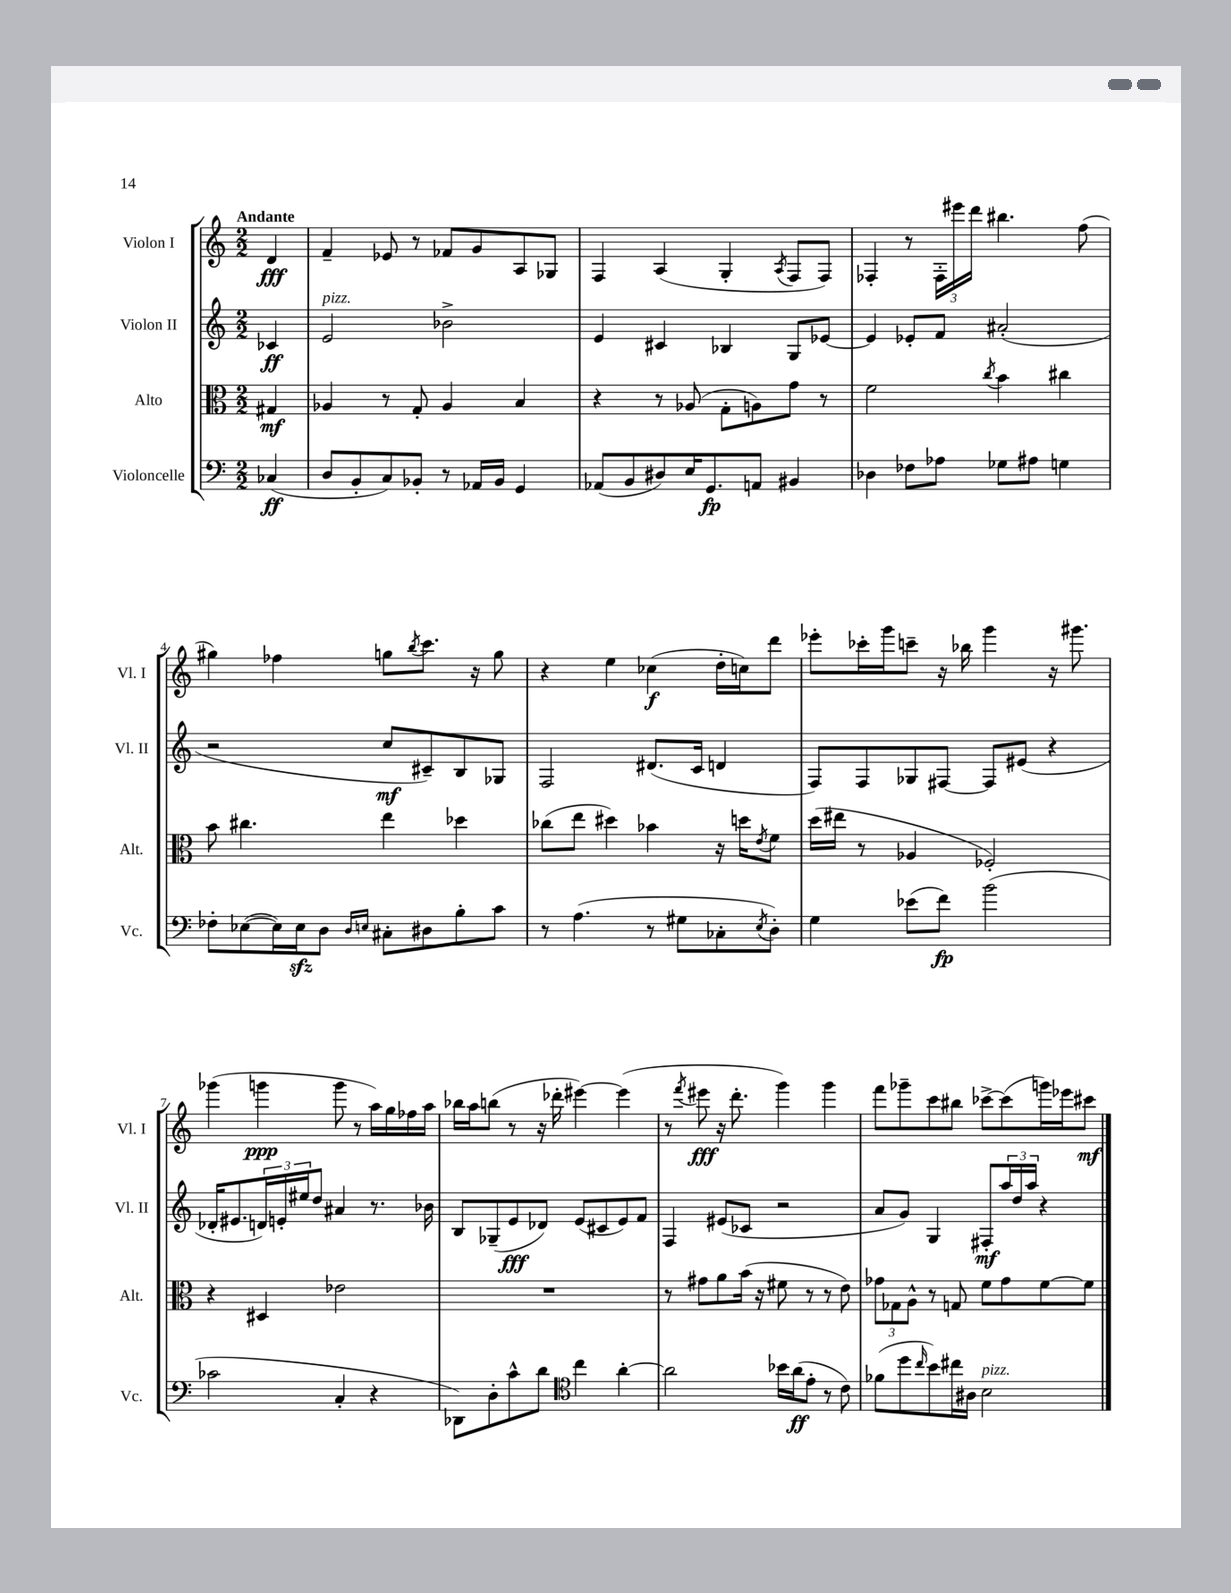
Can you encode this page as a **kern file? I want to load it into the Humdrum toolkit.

**kern	**kern	**kern	**kern
*staff4	*staff3	*staff2	*staff1
*clefF4	*clefC3	*clefG2	*clefG2
*k[]	*k[]	*k[]	*k[]
*M2/2	*M2/2	*M2/2	*M2/2
(4C-	4G#	4c-	4d
=	=	=	=
8D	4A-	2e	4f~
8BB'	.	.	.
8C)	8r	.	8e-
8BB-'	8G'	.	8r
8r	4A-	2b-^	8f-
16AA-	.	.	8g
16BB-	.	.	.
4GG	4B	.	8A
.	.	.	8G-
=	=	=	=
(8AA-	4r	4e	4F
8BB	.	.	.
8D#)	8r	4c#	(4A
16E	(8A-	.	.
8.GG	.	.	.
.	8G'	4B-	4G'
8AA	8A)	.	.
.	.	.	8qA
4BB#	8g	8G	8F
.	8r	[8e-	8F)
=	=	=	=
4D-	2f	4e-]	4F-'
8F-	.	8e-'	8r
8A-	.	8f	24F-'
.	.	.	24eee#
.	.	.	24ddd
.	8qcc	.	.
8G-	4b	(2a#'	4.bb#
8A#	.	.	.
4G	4cc#	.	.
.	.	.	(8ff
=	=	=	=
8F-'	8b	2r	4gg#)
([8E-	4.cc#	.	.
16E-])	.	.	4ff-
16E-	.	.	.
8D	.	.	.
16qqD	.	.	.
16qqE	.	.	.
8C#'	4ee	8cc	8gg
.	.	.	8qbb
8D#	.	8c#~)	8.ccc
8B'	4dd-	8B	.
.	.	.	16r
8c	.	8G-	8gg
=	=	=	=
8r	(8cc-	2F	4r
(4.A	8ee	.	.
.	4dd#)	.	4ee
8r	4b-	(8.d#	(4cc-
8G#	.	.	.
.	.	16c	.
8C-'	16r	4d	16dd'
.	16dd	.	16cc)
8qE	8qe	.	.
8D')	8f	.	8ddd
=	=	=	=
4G	(16dd	8F)	8eee-'
.	16ee#	.	.
.	8r	8F	16ccc-'
.	.	.	16ggg
(8e-	4A-	8G-	8ccc~
8f)	.	[8F#	16r
.	.	.	16bb-
(2b	2F-')	8F#]	4ggg
.	.	(8e#	.
.	.	4r	16r
.	.	.	8.ggg#
=	=	=	=
2c-	4r	16d-'	(4ggg-
.	.	8.e#	.
.	4D#	24d)	4ggg
.	.	24e'	.
.	.	24ee#	.
.	.	8dd	.
4C'	2e-	4a#	8ggg
.	.	.	8r
4r	.	8.r	16aa)
.	.	.	16gg
.	.	.	16ff-
.	.	16b-	16aa
=	=	=	=
8DD-)	1r	8B	16bb-
.	.	.	16aa
8D'	.	(8G-~	(8bb
8c^^	.	8e	8r
8d	.	8d-)	16r
.	.	.	16ddd-'
*clefC4	*	*	*
4cc	.	(8e	[4eee#)
.	.	8c#	.
[4a'	.	8e)	(4eee#]
.	.	8f	.
=	=	=	=
2a]	8r	4F	8r
.	.	.	8qfff
.	8g#	.	8eee#
.	8a	(8e#	16r
.	.	.	8.ddd'
.	(16b	8c-	.
.	16r	.	.
16b-	8f#	2r	4ggg)
(16a	.	.	.
8e'	8r	.	.
8r	8r	.	4ggg
8c)	8e)	.	.
=	=	=	=
(8f-	12g-	8a	8fff
.	12G-	.	.
8dd	.	8g)	8ggg-~
.	12A^^	.	.
16qqcc	.	.	.
8b)	8r	4G	8ccc
16cc#	8G	.	8bb#
16A#	.	.	.
2B	8f	8F#'	[8ccc-^
.	8g-	24aa	(8ccc-]
.	.	24dd	.
.	.	24aa	.
.	[8f	4r	16ggg)
.	.	.	16eee-
.	8f]	.	8ccc#
==	==	==	==
*-	*-	*-	*-
